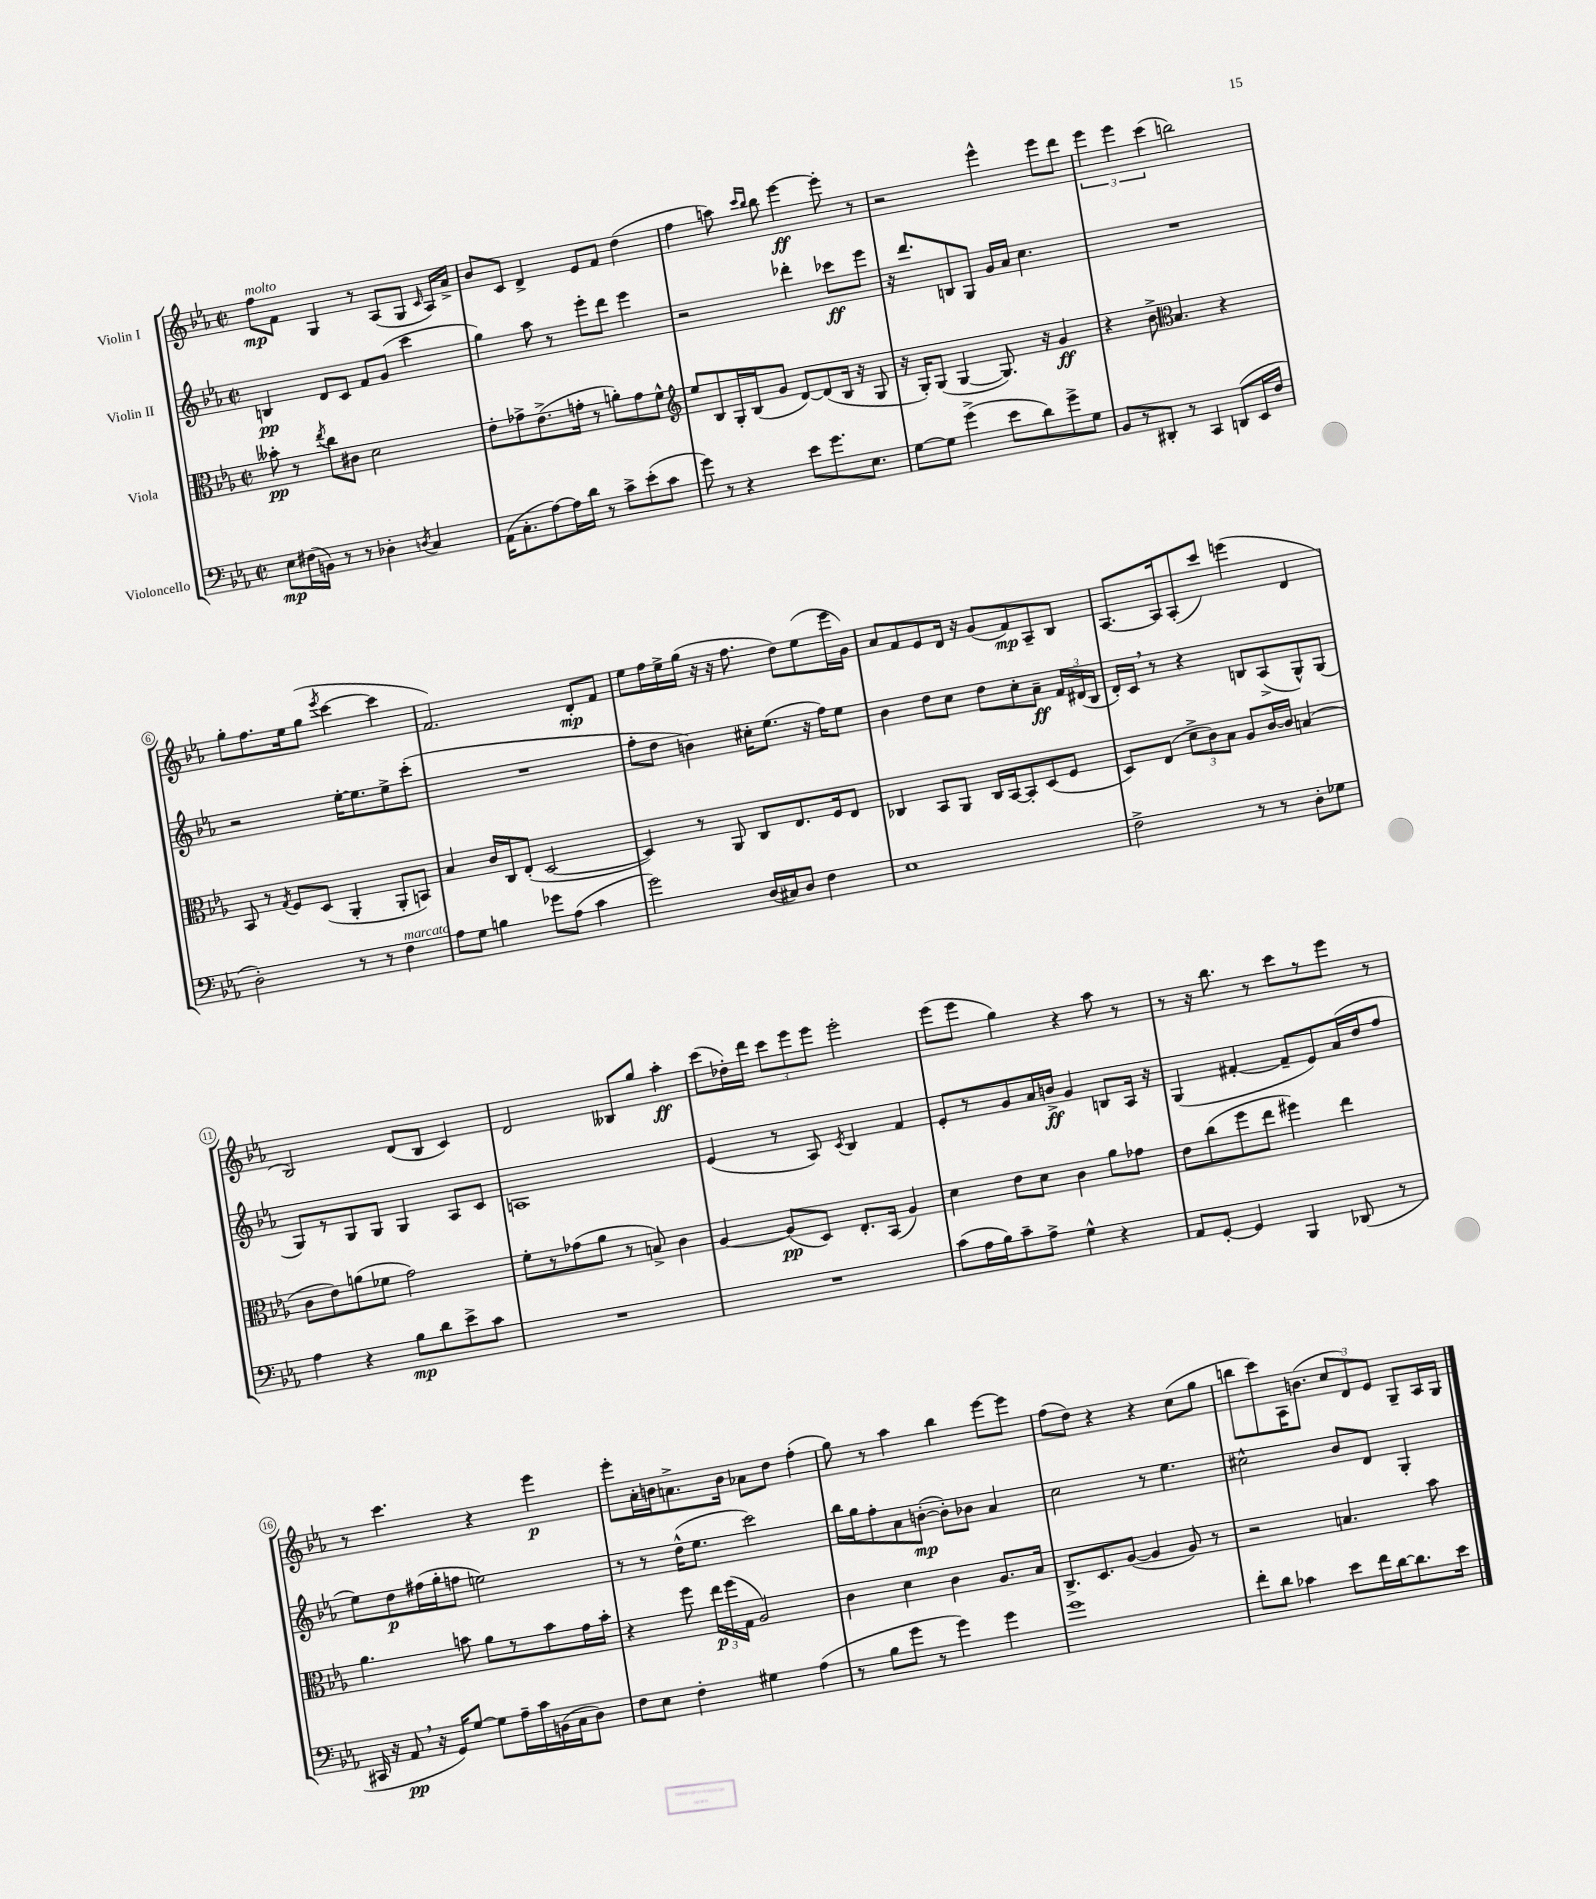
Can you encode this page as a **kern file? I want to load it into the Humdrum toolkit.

**kern	**dynam	**kern	**dynam	**kern	**dynam	**kern	**dynam
*part4	*part4	*part3	*part3	*part2	*part2	*part1	*part1
*staff4	*staff4	*staff3	*staff3	*staff2	*staff2	*staff1	*staff1
*I"Violoncello	*	*I"Viola	*	*I"Violin II	*	*I"Violin I	*
*clefF4	*	*clefC3	*	*clefG2	*	*clefG2	*
*k[b-e-a-]	*	*k[b-e-a-]	*	*k[b-e-a-]	*	*k[b-e-a-]	*
*M2/2	*	*M2/2	*	*M2/2	*	*M2/2	*
*met(c|)	*	*met(c|)	*	*met(c|)	*	*met(c|)	*
=1	=1	=1	=1	=1	=1	=1	=1
!	!	!	!	!	!	!LO:TX:a:i:t=molto	!
8E-\L	mp	8b--X'\	pp	4Bn/	pp	8ff\L	mp
(16F#X\L	.	8r	.	.	.	8f\J	.
16BBn\JJ)	.	.	.	.	.	.	.
.	.	8qee-/	.	.	.	.	.
8r	.	8cc\L	.	8d/L	.	4G/	.
8r	.	8c#X\J	.	8c/J	.	.	.
4D-X'\	.	2d\	.	8f/L	.	8r	.
.	.	.	.	(8g/J	.	(8A-/L	.
8qDn/	.	.	.	.	.	.	.
4C/	.	.	.	4ccc\	.	8G/J	.
.	.	.	.	.	.	16qqc/	.
.	.	.	.	.	.	16A-/LL)	.
.	.	.	.	.	.	16a-^/JJ	.
=2	=2	=2	=2	=2	=2	=2	=2
(16AA-\KL	.	8e-'\L	.	4gg\)	.	8b-/L	.
8.C'\	.	.	.	.	.	.	.
.	.	8g-X^\	.	.	.	8c/J	.
[8A-\)	.	(8.e-^\	.	8aa-\	.	4d^/	.
16A-\L]	.	.	.	8r	.	.	.
16d\JJ	.	16gn'\Jk	.	.	.	.	.
8r	.	8r	.	8eee-'\L	.	8e-/L	.
8c^\L	.	8an'\L)	.	8ddd\J	.	8f/J	.
(8e-'\	.	8g\	.	4eee-\	.	(4dd\	.
8c\J	.	8f^^\J	.	.	.	.	.
=3	=3	=3	=3	=3	=3	=3	=3
*	*	*clefG2	*	*	*	*	*
8g\)	.	8ee-/L	.	2r	.	4ff\	.
8r	.	8B-/	.	.	.	.	.
4r	.	16G'/L	.	.	.	8aan\)	.
.	.	(16B-/J	.	.	.	.	.
.	.	.	.	.	.	16qqccc/LL	.
.	.	.	.	.	.	16qqbb-/JJ	.
.	.	8g/J	.	.	.	8bb-\	.
8e-\L	.	[8d/L)	.	4ddd-X'\	.	[4eee-\	ff
8.g\	.	(8d/]	.	.	.	.	.
.	.	16B-/Jk	.	8ccc-X\L	ff	8eee-'\]	.
8.E-\J	.	16r	.	.	.	.	.
.	.	8G/	.	8eee-\J	.	8r	.
=4	=4	=4	=4	=4	=4	=4	=4
[8G\L	.	16r	.	16r	.	2r	.
.	.	16G'/KL)	.	8.ddd/L	.	.	.
8G\J]	.	(8G/J	.	.	.	.	.
(4g^\	.	[4G/	.	8Bn/	.	.	.
.	.	.	.	8G/J	.	.	.
8e-\L	.	8.G/])	.	16g/LL	.	4eee-^^\	.
.	.	.	.	16a-/JJ	.	.	.
8d\)	.	.	.	4.cc\	.	.	.
.	.	16r	.	.	.	.	.
8g^\	.	4g/	ff	.	.	8eee-\L	.
8G\J	.	.	.	.	.	8ddd\J	.
=5	=5	=5	=5	=5	=5	=5	=5
8BB-/L	.	4r	.	1r	.	6eee-\	.
8r	.	.	.	.	.	.	.
.	.	.	.	.	.	6eee-\	.
8DD#X'/J	.	8b-^\	.	.	.	.	.
.	.	.	.	.	.	(6ccc\	.
*	*	*clefC3	*	*	*	*	*
8r	.	4.B-/	.	.	.	.	.
4CC/	.	.	.	.	.	2bbn\)	.
(8DDn/L	.	4r	.	.	.	.	.
16EE-/L	.	.	.	.	.	.	.
16F/JJ	.	.	.	.	.	.	.
!!LO:LB:g=z
=6	=6	=6	=6	=6	=6	=6	=6
2D'\)	.	8BB-/	.	2r	.	8gg'\L	.
.	.	8r	.	.	.	8.ff\	.
.	.	8qG/	.	.	.	.	.
.	.	8F/L	.	.	.	.	.
.	.	.	.	.	.	16ee-\k	.
.	.	(8D/J	.	.	.	(8gg\J	.
.	.	.	.	.	.	8qeee-/	.
8r	.	4AA-'/	.	[16ee-'\KL	.	[4ccc\	.
.	.	.	.	8.ee-\]	.	.	.
8r	.	.	.	.	.	.	.
!LO:TX:a:i:t=marcato	!	!	!	!	!	!	!
4F\	.	8AA-'/L	.	8ee-^\	.	4ccc\]	.
.	.	8BBn/J)	.	(8ccc'\J	.	.	.
=7	=7	=7	=7	=7	=7	=7	=7
8A-\L	.	4B-/	.	1r	.	2.f/)	.
8G\J	.	.	.	.	.	.	.
4Bn\	.	16c/LL	.	.	.	.	.
.	.	16C/J	.	.	.	.	.
.	.	(8E-'/J	.	.	.	.	.
8g-X\L	.	[2D/	.	.	.	.	.
(8A-\J	.	.	.	.	.	.	.
4c\	.	.	.	.	.	8d'/L	mp
.	.	.	.	.	.	8f/J	.
=8	=8	=8	=8	=8	=8	=8	=8
2g\)	.	4D/])	.	8ff'\L	.	8ee-\L	.
.	.	.	.	8dd\J	.	16ff\L	.
.	.	.	.	.	.	16ee-^\	.
.	.	8r	.	4bn\)	.	(16gg\JJ	.
.	.	.	.	.	.	16r	.
.	.	8AA-/	.	.	.	16r	.
.	.	.	.	.	.	8.ff\	.
(16D/LL	.	8C/L	.	16cc#X'\KL	.	.	.
16C#X/J)	.	.	.	(8.ee-\J	.	.	.
8D/J	.	8.E-/	.	.	.	8dd\L)	.
4F\	.	.	.	16r	.	(8ee-\	.
.	.	16F/k	.	16ff\KL)	.	.	.
.	.	8E-/J	.	8ee-\J	.	16eee-\L	.
.	.	.	.	.	.	16g\JJ)	.
=9	=9	=9	=9	=9	=9	=9	=9
1E-	.	4C-X/	.	4b-\	.	8a-/L	.
.	.	.	.	.	.	8f/	.
.	.	8BB-/L	.	8dd\L	.	8e-/	.
.	.	8AA-/J	.	8cc\J	.	16d/Jk	.
.	.	.	.	.	.	16r	.
.	.	16C-/LL	.	8dd\L	.	(8g/L	.
.	.	[16BB-/J	.	.	.	.	.
.	.	8BB-'/]	.	8cc'\	.	8f/)	mp
.	.	(8D/	.	8a-~\J	ff	8A-~/	.
.	.	8F/J	.	24f/LL	.	8B-/J	.
.	.	.	.	(24d#X/	.	.	.
.	.	.	.	24B-/JJ	.	.	.
=10	=10	=10	=10	=10	=10	=10	=10
2F^\	.	8D/L)	.	16d'/LL)	.	[8.A-/L	.
.	.	.	.	16c,/JJ	.	.	.
.	.	(8E-/J	.	8r	.	.	.
.	.	.	.	.	.	16A-/k]	.
.	.	12d^\L	.	4r	.	(8A-'/	.
.	.	12c\)	.	.	.	.	.
.	.	.	.	.	.	8ccc/J)	.
.	.	12B-\J	.	.	.	.	.
8r	.	8A-/L	.	8Bn/L	.	(4eeen\	.
8r	.	[16c/L	.	(8A-^/	.	.	.
.	.	16c/JJ]	.	.	.	.	.
8D'\L	.	(4Bn/	.	8G^^/)	.	4d/	.
8G-X\J	.	.	.	(8G/J	.	.	.
!!LO:LB:g=z
=11	=11	=11	=11	=11	=11	=11	=11
4A-\	.	8c\L	.	8G/L)	.	2B-/)	.
.	.	8e-\)	.	8r	.	.	.
4r	.	(8an\	.	8G/	.	.	.
.	.	8f-X\J	.	8G/J	.	.	.
8B-\L	mp	2g\)	.	4G/	.	(8d/L	.
8d\	.	.	.	.	.	8B-/J	.
8e-^\	.	.	.	8A-/L	.	4c/)	.
8c\J	.	.	.	8c/J	.	.	.
=12	=12	=12	=12	=12	=12	=12	=12
1r	.	8f'\L	.	1An	.	2d/	.
.	.	8r	.	.	.	.	.
.	.	(8g-X\	.	.	.	.	.
.	.	8a-\J	.	.	.	.	.
.	.	8r	.	.	.	8B--X/L	.
.	.	8Bn^/)	.	.	.	8gg/J	.
.	.	4c\	.	.	.	4aa-'\	ff
=13	=13	=13	=13	=13	=13	=13	=13
1r	.	[4A-/	.	(4e-/	.	(8ccc\L	.
.	.	.	.	.	.	16dd-X'\L)	.
.	.	.	.	.	.	16ddd\JJ	.
.	.	(8A-/L]	pp	8r	.	12ccc\L	.
.	.	.	.	.	.	12eee-\	.
.	.	8D/J)	.	8A-/)	.	.	.
.	.	.	.	.	.	12eee-\J	.
.	.	.	.	8qc/	.	.	.
.	.	8.E-'/L	.	4B-/	.	2eee-'\	.
.	.	(16BB-/Jk	.	.	.	.	.
.	.	4A-/)	.	4f/	.	.	.
=14	=14	=14	=14	=14	=14	=14	=14
(8c\L	.	4d\	.	8e-'/L	.	(8eee-\L	.
16A-\L	.	.	.	8r	.	8eee-\J	.
16B-\J)	.	.	.	.	.	.	.
8c~\	.	8e-\L	.	8g/	.	4gg\)	.
8A-^\J	.	8d\J	.	16a-/L	.	.	.
.	.	.	.	16bn^/JJ	ff	.	.
4G^^\	.	4c\	.	4g/	.	4r	.
4r	.	8a-\L	.	8Bn/L	.	8aa-\	.
.	.	8g-X\J	.	16A-/Jk	.	8r	.
.	.	.	.	16r	.	.	.
=15	=15	=15	=15	=15	=15	=15	=15
8AA-/L	.	8e-\L	.	(4G/	.	8r	.
[8GG'/J	.	(8cc\	.	.	.	16r	.
.	.	.	.	.	.	8.bb-\	.
4GG/]	.	8ff\	.	[4f#X'/	.	.	.
.	.	8ee-\J	.	.	.	8r	.
4BBB-/	.	4ff#X\)	.	8f#~/L]	.	8ccc\L	.
.	.	.	.	8e-/)	.	8r	.
(8DD-X/	.	4ee-\	.	(16a-/L	.	8eee-\J	.
.	.	.	.	16dd/J	.	.	.
8r	.	.	.	8ff/J	.	8r	.
!!LO:LB:g=z
=16	=16	=16	=16	=16	=16	=16	=16
16CC#X/	.	4.a-\	.	8ee-\L)	.	8r	.
16r	.	.	.	.	.	.	.
8AA-,/	pp	.	.	8dd\	p	4.ccc\	.
16r	.	.	.	(16ff#X\L	.	.	.
16GG/KL)	.	.	.	16gg'\J	.	.	.
[8G/J	.	8bn\	.	8ffn\J	.	.	.
8G\L]	.	8a-\L	.	2een\)	.	4r	.
16A-~\L	.	8r	.	.	.	.	.
16c\	.	.	.	.	.	.	.
(16BBn\	.	8b\	.	.	.	4eee-\	p
16C\J	.	.	.	.	.	.	.
8D\J)	.	16g\L	.	.	.	.	.
.	.	16b'\JJ	.	.	.	.	.
=17	=17	=17	=17	=17	=17	=17	=17
8F\L	.	4r	.	8r	.	8eee-'\L	.
8E-\J	.	.	.	8r	.	16a-'\L	.
.	.	.	.	.	.	16bn\J	.
4F'\	.	8ff\	.	(16dd^^\KL	.	8.an^\	.
.	.	.	.	8.ee-\J	.	.	.
.	.	24ee-\LL	p	.	.	.	.
.	.	(24ff\	.	.	.	.	.
.	.	.	.	.	.	16b\Jk	.
.	.	24G\JJ	.	.	.	.	.
4G#X\	.	2A-/)	.	2ccc\)	.	8a-X\L	.
.	.	.	.	.	.	8dd\J	.
(4A-\	.	.	.	.	.	(4ff'\	.
=18	=18	=18	=18	=18	=18	=18	=18
8r	.	4c\	.	16bb-\LL	.	8gg\)	.
.	.	.	.	16gg\J	.	.	.
8B-\L	.	.	.	8ff'\	.	8r	.
8g\J	.	4d\	.	8a-\	.	4aa-\	.
8r	.	.	.	([8bn'\J	mp	.	.
4g\)	.	4c\	.	8b'\L])	.	4bb-\	.
.	.	.	.	8b-X\J	.	.	.
4g\	.	8.A-/L	.	4a-/	.	[8eee-\L	.
.	.	.	.	.	.	8eee-\J]	.
.	.	16B-/Jk	.	.	.	.	.
=19	=19	=19	=19	=19	=19	=19	=19
1g	.	8.C^/L	.	2cc\	.	(8ff\L	.
.	.	.	.	.	.	8dd\J)	.
.	.	8.D/	.	.	.	.	.
.	.	.	.	.	.	4r	.
.	.	([8A-/J	.	.	.	.	.
.	.	4A-/]	.	8r	.	4r	.
.	.	.	.	4.ee-\	.	.	.
.	.	8A-/)	.	.	.	(8cc\L	.
.	.	8r	.	.	.	8gg\J	.
=20	=20	=20	=20	=20	=20	=20	=20
8f'\L	.	2r	.	2cc#X^^\	.	8bbn\L	.
8d\J	.	.	.	.	.	8ccc\)	.
4c-X\	.	.	.	.	.	16A-\K	.
.	.	.	.	.	.	(8.bn\J	.
8e-\L	.	4.Bn/	.	8b-/L	.	12cc/L	.
.	.	.	.	.	.	12d/)	.
16f\L	.	.	.	8d/J	.	.	.
.	.	.	.	.	.	12e-/J	.
[16d\J	.	.	.	.	.	.	.
8.d\]	.	.	.	4G'/	.	8G~/L	.
.	.	8b-\	.	.	.	16A-/L	.
16e-\Jk	.	.	.	.	.	16G/JJ	.
==	==	==	==	==	==	==	==
*-	*-	*-	*-	*-	*-	*-	*-
